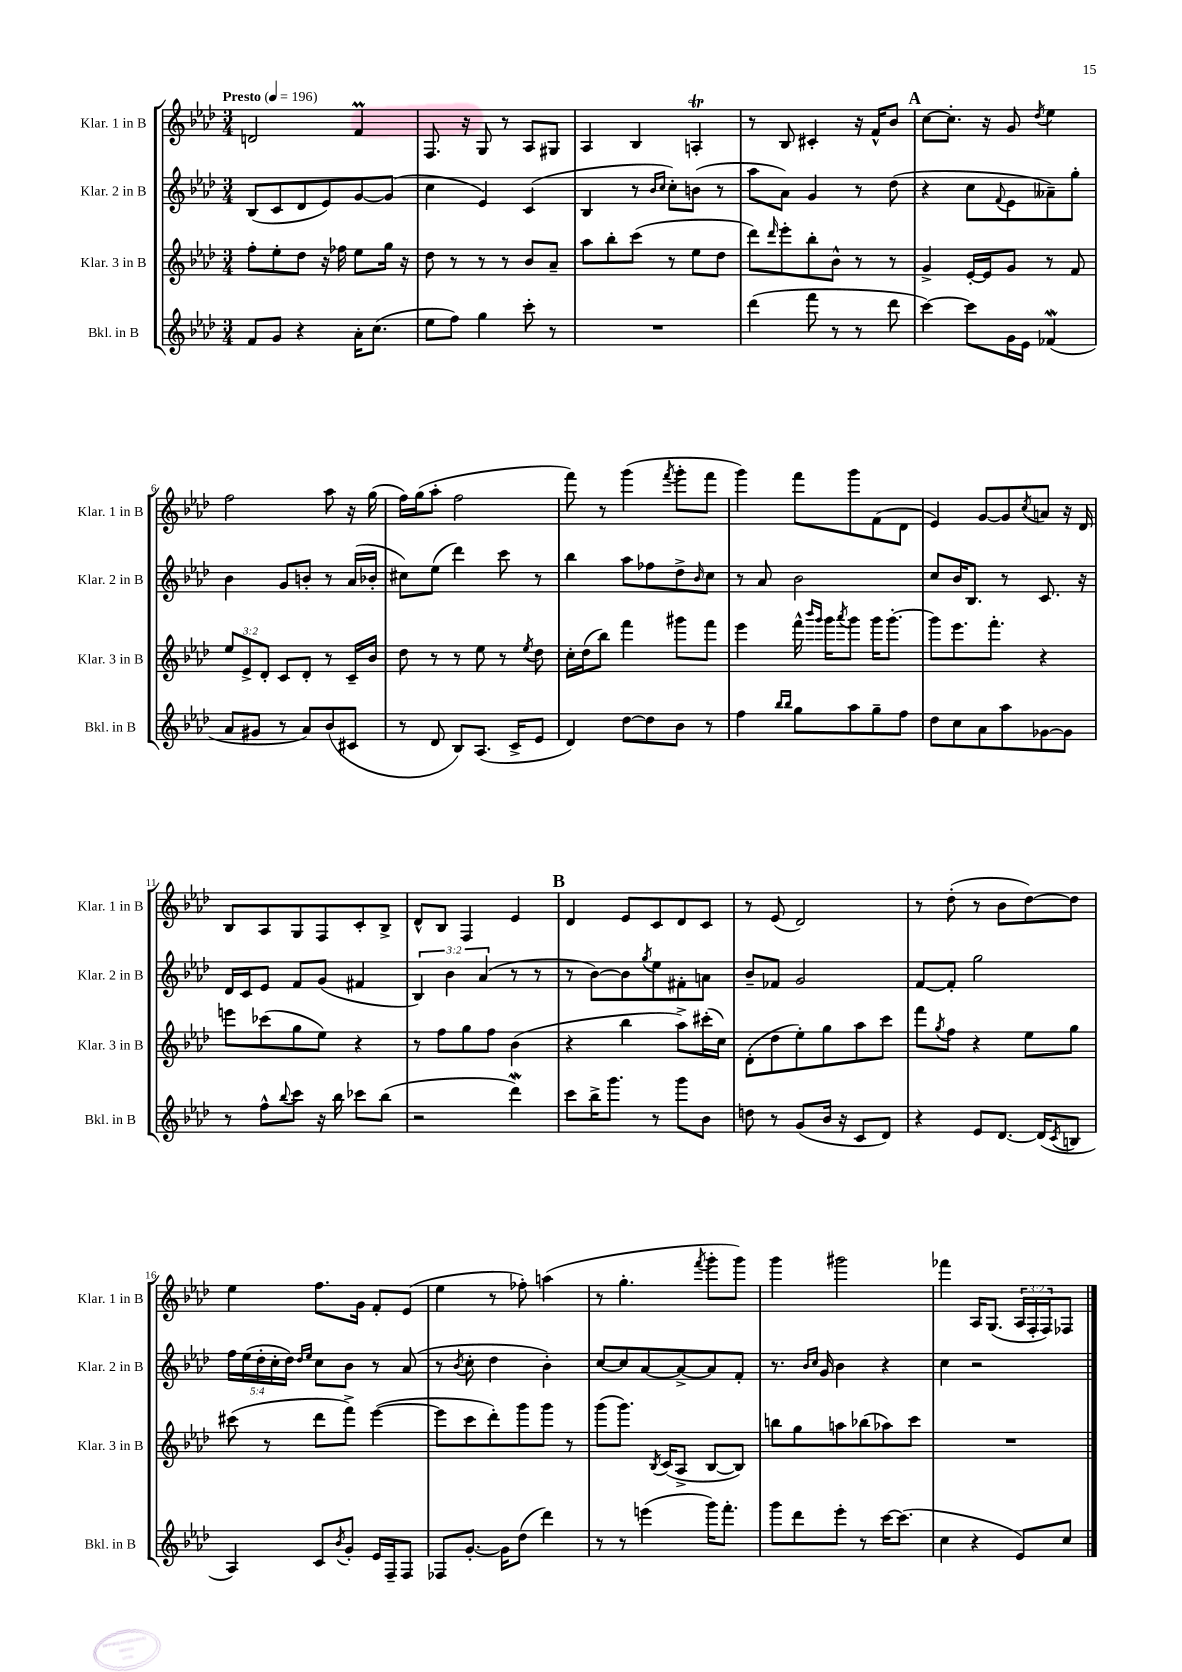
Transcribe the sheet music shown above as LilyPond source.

<<
\new StaffGroup <<
\new Staff = "s0" \with { instrumentName = "Klar. 1 in B" shortInstrumentName = "Klar. 1 in B" } {
    \clef treble \key aes \major \numericTimeSignature \time 3/4 \override Staff.TupletNumber.text = #tuplet-number::calc-fraction-text \tempo "Presto" 4 = 196
    d'2 f'4\prall |
    f8. r16 g8 r8 aes8 gis8 |
    aes4 bes4 a4-.\trill |
    r8 bes8 cis'4-. r16 f'16-^ bes'8 |
    \mark \markup { \bold "A" } c''8~ c''8.-. r16 g'8 \acciaccatura { des''8 } ees''4 |
    f''2 aes''8 r16 g''16( |
    f''16) g''16( aes''8-. f''2 |
    f'''8) r8 g'''4( \acciaccatura { f'''8 } g'''8-. f'''8 |
    g'''4) f'''8 g'''8 f'8( des'8 |
    ees'4) g'8~ g'8 \acciaccatura { c''8 } a'8 r16 des'16 |
    bes8 aes8 g8 f8 c'8-. bes8-> |
    des'8-^ bes8 f4 ees'4 |
    \mark \markup { \bold "B" } des'4 ees'8 c'8 des'8 c'8 |
    r8 ees'8( des'2) |
    r8 des''8-.( r8 bes'8 des''8~) des''8 |
    ees''4 f''8. g'16 f'8-. ees'8( |
    ees''4 r8 fes''8-.) a''4( |
    r8 g''4.-. \acciaccatura { f'''8 } g'''8-. g'''8) |
    g'''4 gis'''2 |
    fes'''4 aes16 g8.( \tuplet 3/2 { aes16 f16-. f16) } fes8 \bar "|." |
}
\new Staff = "s1" \with { instrumentName = "Klar. 2 in B" shortInstrumentName = "Klar. 2 in B" } {
    \clef treble \key aes \major \numericTimeSignature \time 3/4 \override Staff.TupletNumber.text = #tuplet-number::calc-fraction-text
    bes8( c'8 des'8 ees'8) g'8~ g'8( |
    c''4 ees'4) c'4( |
    bes4 r8 \grace { bes'16 c''16 } c''8-.) b'8( r8 |
    aes''8 aes'8) g'4 r8 des''8( |
    \mark \markup { \bold "A" } r4 c''8 \appoggiatura { f'8 } ees'8 aeses'8--) g''8-. |
    bes'4 g'8 b'8-. r8 aes'16( bes'16-. |
    cis''8) ees''8( des'''4) c'''8 r8 |
    bes''4 aes''8 fes''8 des''8-> \grace { bes'16 } c''8 |
    r8 aes'8 bes'2 |
    c''8 bes'16 bes8. r8 c'8. r16 |
    des'16 c'16 ees'8 f'8 g'8( fis'4 |
    \tuplet 3/2 { bes4) bes'4 aes'4( } r8 r8 |
    \mark \markup { \bold "B" } r8 bes'8~) bes'8 \acciaccatura { g''8 } ees''8 fis'8-. a'8 |
    bes'8-- fes'8 g'2 |
    f'8~ f'8-. g''2 |
    \tuplet 5/4 { f''16 ees''16( des''16-. c''16-. des''16) } \grace { des''16 ees''16 } c''8 bes'8 r8 aes'8( |
    r8 \acciaccatura { bes'8 } c''8-. des''4 bes'4-.) |
    c''8~ c''8 aes'8~ aes'8~-> aes'8 f'8-. |
    r8. \grace { bes'16 c''16 } g'16 bes'4 r4 |
    c''4 r2 \bar "|." |
}
\new Staff = "s2" \with { instrumentName = "Klar. 3 in B" shortInstrumentName = "Klar. 3 in B" } {
    \clef treble \key aes \major \numericTimeSignature \time 3/4 \override Staff.TupletNumber.text = #tuplet-number::calc-fraction-text
    f''8-. ees''8-. des''8 r16 fes''16 ees''8 g''16 r16 |
    des''8 r8 r8 r8 bes'8 aes'8-- |
    aes''8 bes''8-. c'''8( r8 ees''8 des''8 |
    des'''8) \grace { des'''16 } ees'''8-. bes''8-. bes'8-^ r8 r8 |
    \mark \markup { \bold "A" } g'4-> ees'16~-. ees'16 g'8 r8 f'8 |
    \tuplet 3/2 { ees''8 ees'8-> des'8-. } c'8 des'8-. r8 c'16-- bes'16 |
    des''8 r8 r8 ees''8 r8 \acciaccatura { ees''8 } des''8 |
    c''16-. des''16( bes''8) f'''4 gis'''8 f'''8 |
    ees'''4 f'''16-^ \grace { bes'''16 g'''16 } g'''16 \acciaccatura { aes'''8 } g'''8 g'''16 g'''8.~-. |
    g'''8 ees'''8. f'''8.-. r4 |
    e'''8 ces'''8( g''8 ees''8) r4 |
    r8 f''8 g''8 f''8 bes'4( |
    \mark \markup { \bold "B" } r4 bes''4 aes''8->) cis'''16-.( c''16) |
    des'8-.( des''8 ees''8-.) g''8 aes''8 c'''8 |
    f'''8 \acciaccatura { g''8 } f''8 r4 ees''8 g''8 |
    cis'''8( r8 des'''8 f'''8->) ees'''4~( |
    ees'''8 c'''8 des'''8-.) g'''8 g'''8 r8 |
    g'''8( g'''8.) \acciaccatura { bes8 } c'16( aes8-> bes8~ bes8) |
    b''8 g''8 a''8 bes''8( aes''8) c'''8 |
    R2. \bar "|." |
}
\new Staff = "s3" \with { instrumentName = "Bkl. in B" shortInstrumentName = "Bkl. in B" } {
    \clef treble \key aes \major \numericTimeSignature \time 3/4
    f'8 g'8 r4 aes'16-. c''8.( |
    ees''8 f''8) g''4 c'''8-. r8 |
    R2. |
    des'''4( f'''8 r8 r8 des'''8 |
    \mark \markup { \bold "A" } c'''4~) c'''8 g'16 ees'16 fes'4\mordent( |
    aes'8 gis'8 r8 aes'8) bes'8( cis'8 |
    r8 des'8 bes8) aes8.( c'16-> ees'8 |
    des'4) des''8~ des''8 bes'8 r8 |
    f''4 \grace { bes''16 bes''16 } g''8 aes''8 g''8-- f''8 |
    des''8 c''8 aes'8 aes''8 ges'8~ ges'8 |
    r8 f''8-^ \appoggiatura { bes''8 } c'''8 r16 bes''16 ces'''8 bes''8( |
    r2 des'''4\mordent) |
    \mark \markup { \bold "B" } c'''8 bes''16-> g'''8. r8 g'''8 bes'8 |
    d''8 r8 g'8( bes'16 r16 c'8 des'8) |
    r4 ees'8 des'8.~ des'16( \acciaccatura { c'8 } b8 |
    aes4) c'8 \acciaccatura { bes'8 } g'8-. ees'16 f16-- f8 |
    fes8 g'8.~-. g'16 des''8( des'''4) |
    r8 r8 e'''4( g'''16) f'''8.-. |
    g'''8 des'''8 ees'''8-. r8 c'''16~ c'''8.( |
    c''4 r4 ees'8) c''8 \bar "|." |
}
>>
>>
